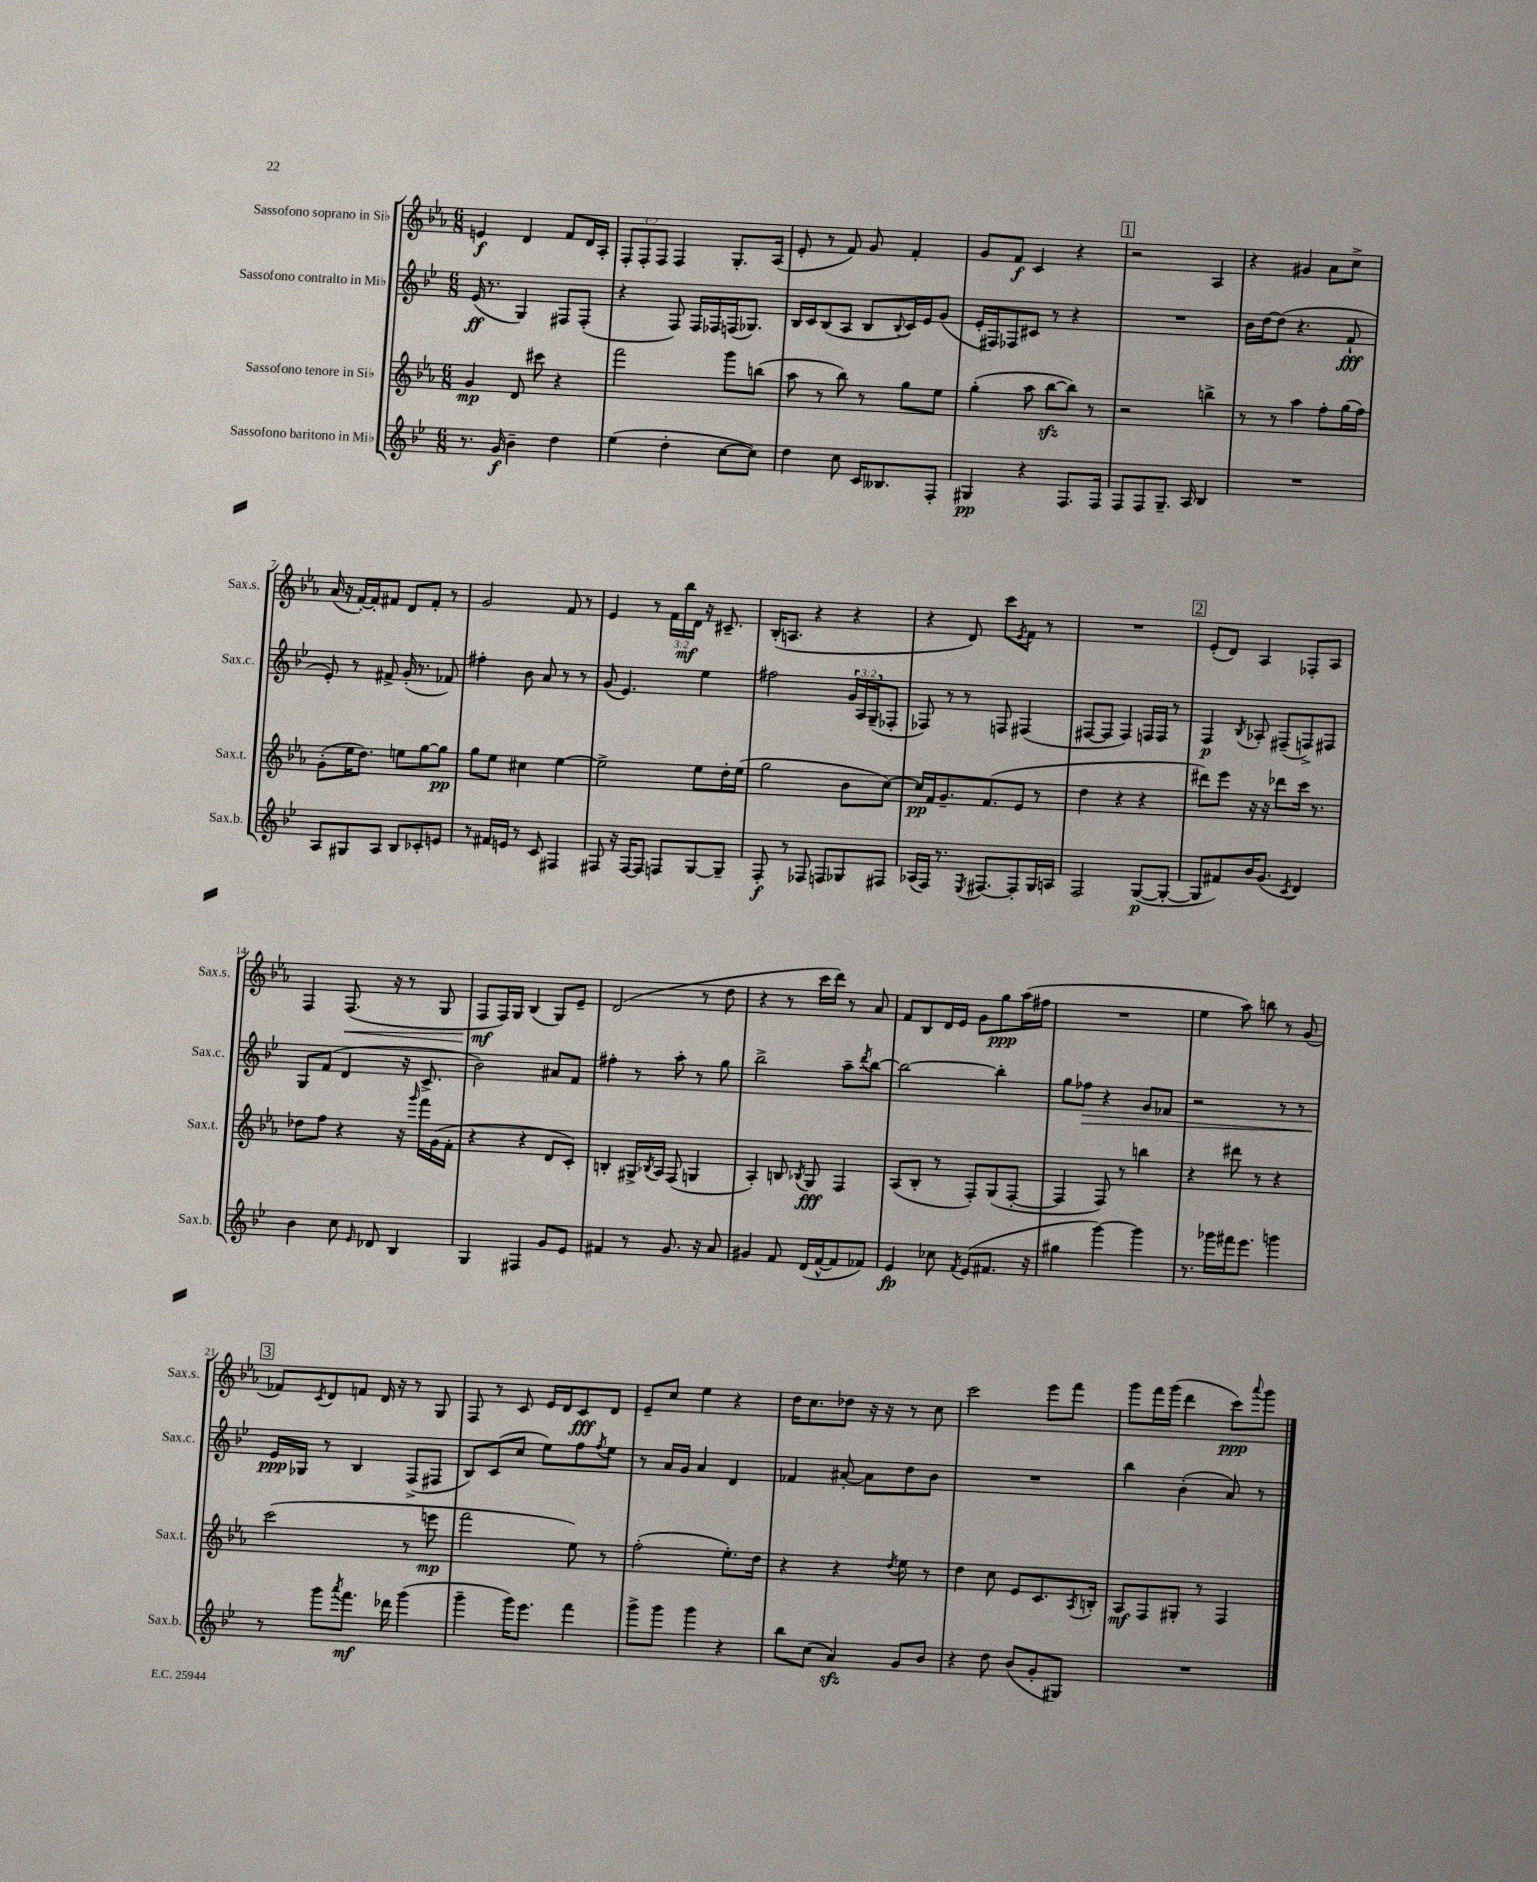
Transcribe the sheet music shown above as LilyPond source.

<<
\new StaffGroup <<
\new Staff = "s0" \with { instrumentName = "Sassofono soprano in Sib" shortInstrumentName = "Sax.s." } {
    \clef treble \key ees \major \numericTimeSignature \time 6/8 \override Staff.TupletNumber.text = #tuplet-number::calc-fraction-text
    e'4\f d'4 f'8 d'16 aes16-. |
    \tuplet 3/2 { f8-. f8-. f8 } f4 g8.-. aes16( |
    ees'8-. r8 f'8) g'8 f'4-. |
    g'8 f'8\f c'4 r4 |
    \mark \markup { \box "1" } r2 aes4 |
    r4 gis'4 aes'8 c''8-> |
    aes'16( r16 f'16~-.) f'16-. fis'8 d'8 fis'8-. r8 |
    g'2 f'8 r8 |
    ees'4 r8 \tuplet 3/2 { f'16 bes''16\mf d'16 } r16 cis'8.-- |
    bes16-.( a8. r4 r4 |
    r4 d'8) c'''8 \acciaccatura { ees'8 } f'8 r8 |
    R2. |
    \mark \markup { \box "2" } ees'8-.( d'8) aes4 fes8-. aes8 |
    f4 f8.\<( r16 r8 g8 |
    f8\mf\! f16) g16 bes4( g8) ees'8-- |
    d'2( r8 d''8 |
    r4 r8 c'''16 d'''16) r8 aes'8 |
    f'8 bes8 d'16 ees'16 g'8 g''8\ppp aes''16( fis''16 |
    R2. |
    ees''4 aes''8) b''8 r8 g'8( |
    \mark \markup { \box "3" } fes'8) \acciaccatura { c'8 } d'8 f'8 d'16 r16 r8 g8 |
    f8 r8 c'8 ees'16 d'16 c'8\fff d'8 |
    ees'8-- c''8 ees''4 r4 |
    d''16 c''8. des''8 r16 r16 r8 c''8 |
    c'''2 ees'''8 f'''8 |
    g'''8 f'''16 g'''16( d'''4 c'''8\ppp) \appoggiatura { aes'''8 } g'''8 \bar "|." |
}
\new Staff = "s1" \with { instrumentName = "Sassofono contralto in Mib" shortInstrumentName = "Sax.c." } {
    \clef treble \key bes \major \numericTimeSignature \time 6/8 \override Staff.TupletNumber.text = #tuplet-number::calc-fraction-text
    ees'16\ff( r8. g4) fis8 fis8-.( |
    r4 f8) f16 fes16 f16( ges8.) |
    bes16 c'16 bes8( a8 bes8 \appoggiatura { bes8 } c'16) ees'16 g'8( |
    ees'16-. fis16) fes8 cis'8 r8 r4 |
    \mark \markup { \box "1" } R2. |
    bes'16 d''16~ d''8( r4. f'8-!\fff |
    ees'8-.) r8 fis'8-> g'16-.( r8. fes'8) |
    fis''4-. bes'8 a'8 r8 r8 |
    g'8( ees'4.) ees''4 |
    fis''2 \tuplet 3/2 { g'16 a16 g16--( } fes8-. |
    fes8) r8 r8 f8 fis4( |
    fis8~ fis8 fis4) f16 f16 r8 |
    \mark \markup { \box "2" } f4\p \acciaccatura { bes8 } aes8-. fis8--( f8->) fis8 |
    g8 f'8( d'4 r16 c'8.-> |
    bes'2) ais'8 f'8 |
    fis''4-. r8 a''8-. r8 g''8 |
    bes''2-> a''8-- \acciaccatura { d'''8 } bes''8~ |
    bes''2~ bes''4-. |
    g''8 fes''8\> r4 g'8 fes'8 |
    r2 r8 r8 |
    \mark \markup { \box "3" } ees'16\ppp\! ges16 r8 bes4 f8->( fis8 |
    bes8) c'8( c''8 ees''8) f''8 \acciaccatura { f''8 } ees''8 |
    r8 a'16 g'16 a'4 d'4 |
    fes'4 ais'8~-. ais'8 d''8 bes'8 |
    R2. |
    bes''4 bes'4-.( a'8) r8 \bar "|." |
}
\new Staff = "s2" \with { instrumentName = "Sassofono tenore in Sib" shortInstrumentName = "Sax.t." } {
    \clef treble \key ees \major \numericTimeSignature \time 6/8
    g'4\mp d'8 cis'''8 r4 |
    f'''2 g'''8 b''8( |
    aes''8 r8 bes''8) r8 g''8 ees''8 |
    g''4-.( aes''8 bes''8~\sfz bes''8) r8 |
    \mark \markup { \box "1" } r2 b''4-> |
    r8 r8 aes''4 f''8-. g''16( f''16) |
    g'8-.( ees''16 d''8.) e''8 g''8~ g''8\pp |
    g''8 ees''8 cis''4 ees''4~ |
    ees''2-> ees''8 d''16-. ees''16( |
    g''2 bes'8 c''8~) |
    c''16\pp f'16 g'8.-- f'8.( ees'8 r8 |
    d''4 r4 r4 |
    \mark \markup { \box "2" } dis'''8) ees'''8 r16 r16 des'''8 c'''16 r8. |
    des''8 f''8 r4 r16 \grace { g'''16 } f'''16 g'16( f'16-. |
    r4 r4 d'8 c'8-.) |
    b4-. gis16-> \acciaccatura { bes8 } aes16 f8( g4 |
    aes4-.) b8 \acciaccatura { bes8 } g8\fff f4 |
    aes8( bes8-. r8 f8-.) g8( f8~-. |
    f4 f8) r8 b''4 |
    r4 dis'''8 r8 r4 |
    \mark \markup { \box "3" } c'''2( r8 e'''8\mp |
    f'''2 ees''8) r8 |
    f''2-.( ees''8.-.) d''16 |
    r4 r4 \acciaccatura { d''8 } ees''8 r8 |
    d''4 c''8 ees'8 c'8. \acciaccatura { aes8 } b16-. |
    aes8\mf f8 gis8-. r8 f4 \bar "|." |
}
\new Staff = "s3" \with { instrumentName = "Sassofono baritono in Mib" shortInstrumentName = "Sax.b." } {
    \clef treble \key bes \major \numericTimeSignature \time 6/8
    r8. g'16\f bes'4-- d''4 |
    ees''4( d''4-. c''8~ c''8) |
    d''4 c''8 c'16 beses8. f8-. |
    gis4\pp r4 f8. f16 |
    \mark \markup { \box "1" } f8 f8 g8.-- a16 bes4 |
    R2. |
    a8 gis8 a8 bes8 ces'8-. e'8 |
    r8 fis'16 e'16 r8 c'8 fis4 |
    fis8 r16 fis16~ fis8 f8 g8~ g8-- |
    f8-.\f r8 fes8 f8 ges8 fis8 |
    aes16( f16) r8. \acciaccatura { ees8 } fis8.~ fis8-. g16 a16 |
    f2 g8~\p( g8~-. |
    \mark \markup { \box "2" } g8 fis'8) bes'16 g'8.( \acciaccatura { c'8 } d'4) |
    bes'4 c''8 \grace { ees'16 } des'8 bes4 |
    g4 fis4 g'8 ees'8 |
    fis'4 r8 g'8. r16 a'8 |
    gis'4 f'8 d'16( f'16~-^ f'8 fes'8) |
    ees'4\fp ces''8 \acciaccatura { f'8 } ees'8( fis'8. r16 |
    gis''4 g'''4~) g'''4 |
    r8. ges'''16 fis'''16 ees'''8. g'''4 |
    \mark \markup { \box "3" } r8 g'''8 \acciaccatura { a'''8 } f'''8.\mf des'''16 g'''4( |
    g'''4-- g'''16) ees'''8. f'''4 |
    g'''8-> g'''8 g'''4 r4 |
    bes''8 c''8( a'4\sfz) g'8 bes'8 |
    r4 d''8 bes'8( g'8-. gis8) |
    R2. \bar "|." |
}
>>
>>
